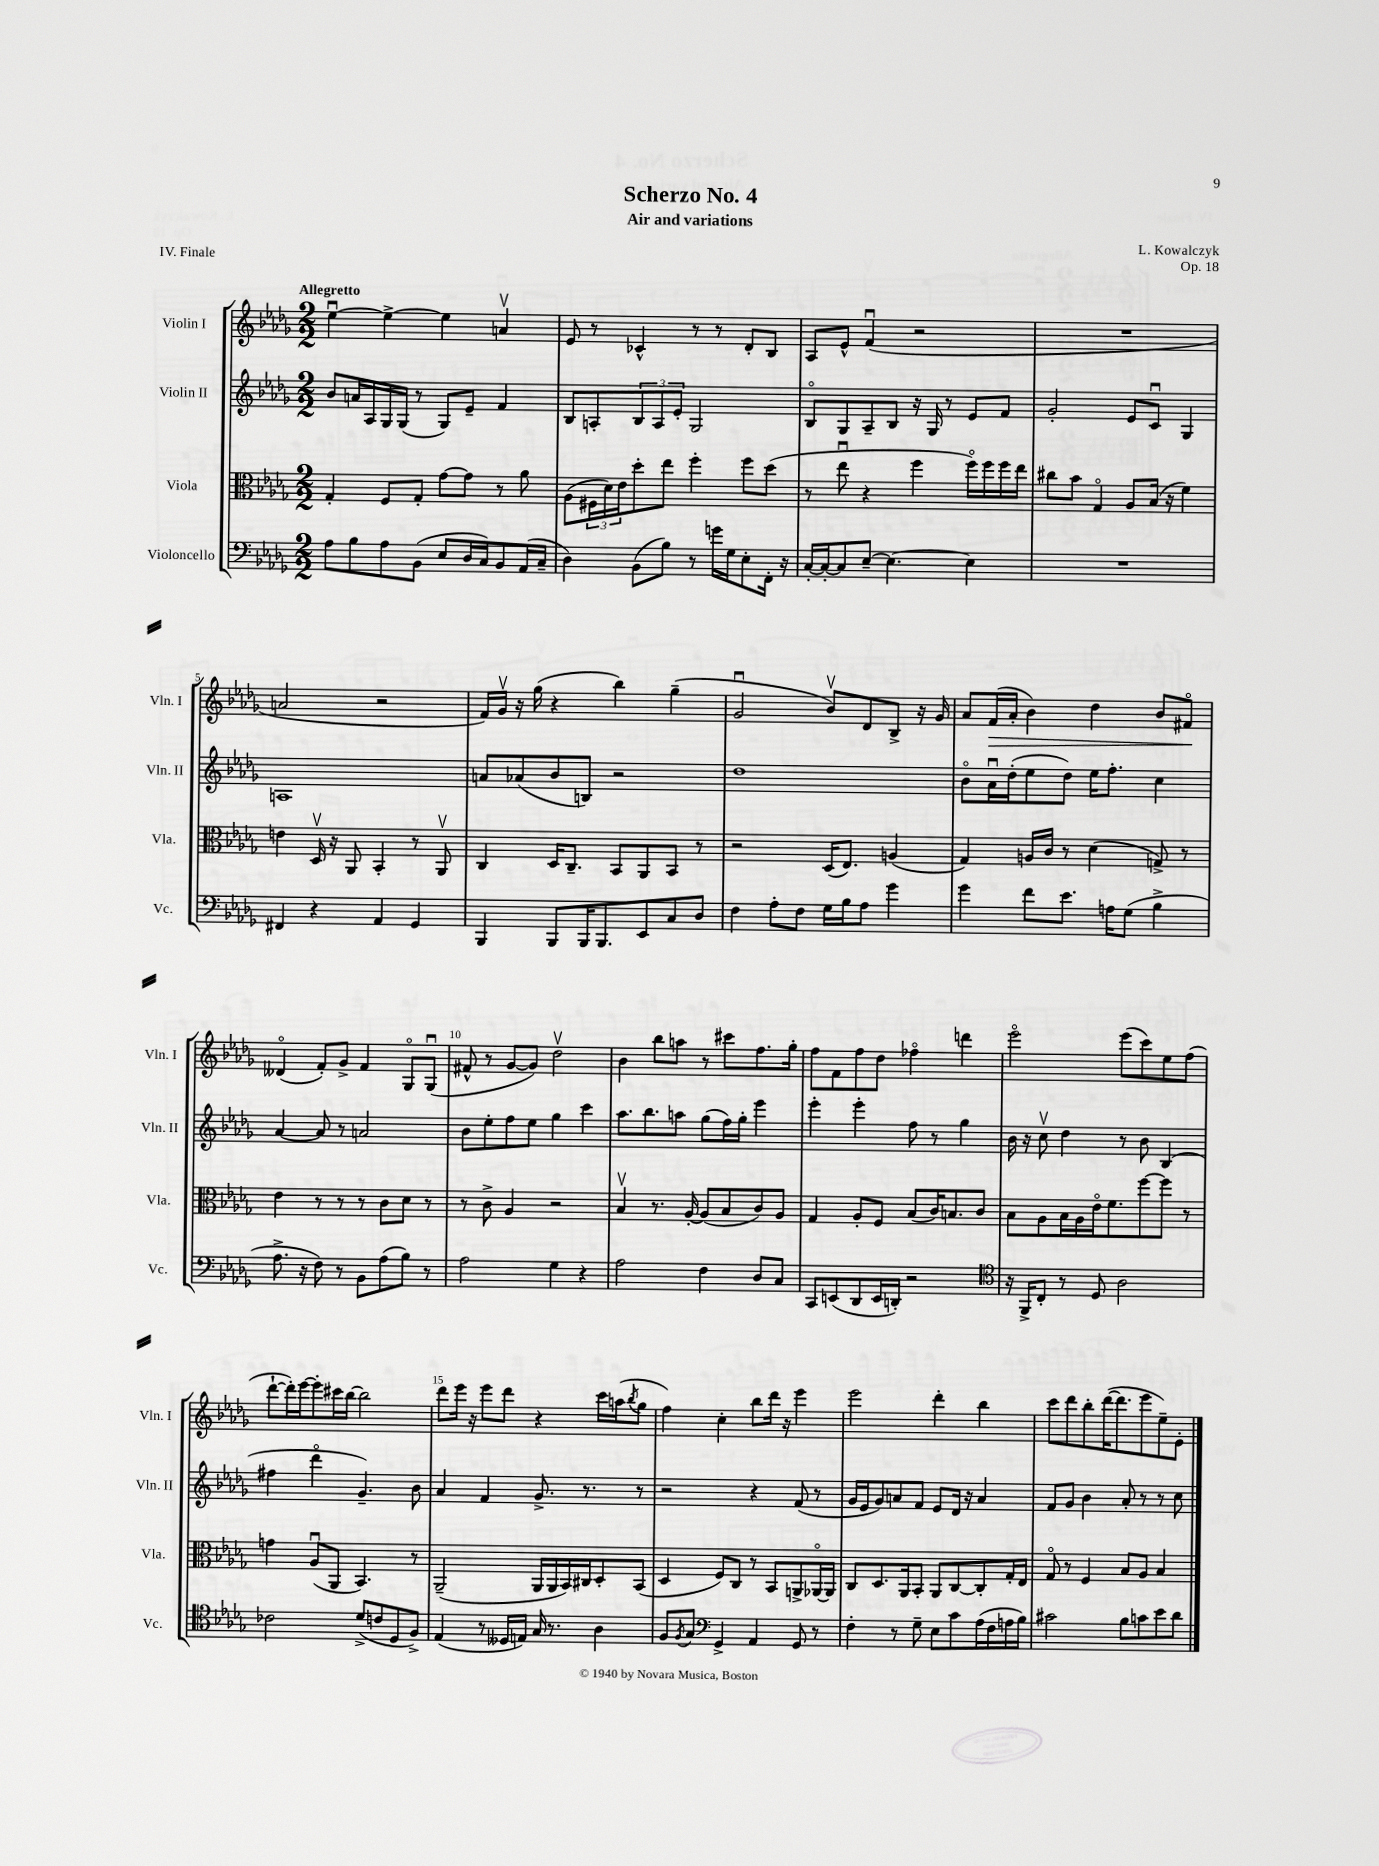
\header { title = "Scherzo No. 4" composer = "L. Kowalczyk" subtitle = "Air and variations" opus = "Op. 18" piece = "IV. Finale" }
<<
\new StaffGroup <<
\new Staff = "s0" \with { instrumentName = "Violin I" shortInstrumentName = "Vln. I" } {
    \clef treble \key des \major \numericTimeSignature \time 2/2 \tempo "Allegretto"
    ees''4~\downbow ees''4~-> ees''4 a'4\upbow |
    ees'8 r8 ces'4-^ r8 r8 des'8-. bes8 |
    aes8 ees'8-^ f'4\downbow( r2 |
    R1 |
    a'2 r2 |
    f'16) ges'16\upbow r16 ges''16( r4 bes''4) ges''4--( |
    ges'2\downbow bes'8\upbow) des'8 bes8-> r16 ges'16 |
    aes'8 f'16\>( aes'16-. bes'4) des''4 bes'8 fis'8\flageolet\! |
    deses'4\flageolet( f'8-.) ges'8-> f'4 ges8\flageolet ges8\downbow( |
    fis'8-^ r8 ges'8~ ges'8) des''2\upbow |
    bes'4 bes''8 a''8 r8 cis'''8 f''8. ges''16-. |
    f''8 f'8 f''8 des''8 fes''4\flageolet d'''4 |
    ees'''2\flageolet ees'''8( c'''8) ees''8 f''8( |
    des'''8~-! des'''16-.) ees'''16~ ees'''8-. cis'''16 bes''16~ bes''2 |
    des'''8 ees'''16 r16 ees'''8 des'''8 r4 c'''16 a''16( \acciaccatura { bes''8 } ges''8 |
    f''4) c''4-. bes''8 des'''16 r16 ees'''4 |
    ees'''2 des'''4-. bes''4 |
    c'''8 des'''8 bes''8-. des'''16~( des'''8. ees'''8 ees''8--) ees'8-. \bar "|." |
}
\new Staff = "s1" \with { instrumentName = "Violin II" shortInstrumentName = "Vln. II" } {
    \clef treble \key des \major \numericTimeSignature \time 2/2
    bes'8 a'16 aes16 ges16 ges16( r8 ges8) ees'8-- f'4 |
    bes8 a8-. \tuplet 3/2 { bes8 a8 ees'8-. } ges2 |
    bes8\flageolet ges8 aes8-- bes8 r16 ges16 r8 ees'8 f'8 |
    ges'2-. ees'8 c'8\downbow ges4 |
    a1 |
    a'8 aes'8( bes'8 b8) r2 |
    des''1 |
    bes'8\flageolet aes'16\downbow des''16-.( ees''8 des''8) ees''16 f''8.-. c''4 |
    aes'4~ aes'8 r8 a'2 |
    bes'8 ees''8-. f''8 ees''8 ges''4 c'''4 |
    aes''8. bes''8. a''8 ges''8( f''16) ges''16-. ees'''4 |
    ees'''4-. ees'''4-. f''8 r8 ges''4 |
    bes'16 r16 c''8\upbow des''4 r8 bes'8 bes4( |
    fis''4 des'''4\flageolet ges'4.--) bes'8 |
    aes'4 f'4 ges'8.-> r8. r8 |
    r2 r4 f'8( r8 |
    ges'16 ees'16 ges'8) a'8 f'8 ees'8 des'16 r16 a'4 |
    f'8 ges'8 bes'4 aes'8-. r8 r8 c''8 \bar "|." |
}
\new Staff = "s2" \with { instrumentName = "Viola" shortInstrumentName = "Vla." } {
    \clef alto \key des \major \numericTimeSignature \time 2/2
    ges4-. f8 ges8-. ges'8~ ges'8 r8 aes'8 |
    aes8( \tuplet 3/2 { fis16 des'16) ees'16 } des''8-. ees''8 f''4-. f''8 des''8( |
    r8 ees''8\downbow r4 f''4 f''16\flageolet) f''16 f''16 ees''16 |
    cis''8 bes'8 ges4\flageolet aes8 bes16( r16 f'4) |
    e'4 des16\upbow r16 aes,8 bes,4-. r8 aes,8\upbow |
    c4 des16 c8.-- bes,8 aes,8 bes,8 r8 |
    r2 des16( ees8.) a4( |
    ges4) a16 c'16 r8 des'4( g8->) r8 |
    ees'4 r8 r8 r8 c'8 des'8 r8 |
    r8 c'8-> aes4 r2 |
    bes4\upbow r8. aes16~-. aes8( bes8 c'8) aes8 |
    ges4 aes8-. f8 bes8( c'16) b8. c'8 |
    bes8 aes8 bes16 aes16 ees'16\flageolet f'8. f''8~ f''8 r8 |
    g'4 aes8\downbow( aes,8 bes,4.) r8 |
    aes,2--( aes,16 aes,16 bes,16) cis16 des8-. bes,8( |
    des4 f8) c8 r8 bes,8 a,8-> aes,16~\flageolet aes,16 |
    c8 des8. aes,16 bes,8-. aes,8 c8~ c8-. ges16-. ees16 |
    ges8\flageolet r8 f4 bes8 aes8 bes4 \bar "|." |
}
\new Staff = "s3" \with { instrumentName = "Violoncello" shortInstrumentName = "Vc." } {
    \clef bass \key des \major \numericTimeSignature \time 2/2
    aes8 bes8 aes8 bes,8( ees8 des16 c16) bes,8 aes,16( c16-- |
    des4) bes,8( bes8) r8 g'16 ges16 ees8-. f,16-. r16 |
    c16~-. c16~-. c8 ees8~-- ees4.~ ees4 |
    R1 |
    fis,4 r4 aes,4 ges,4 |
    bes,,4 bes,,8 bes,,16 bes,,8. ees,8 c8 des8 |
    f4 aes8-. f8 ges16 bes16 aes8 ges'4 |
    ges'4 f'8 ees'8. a16 ges8( bes4-> |
    aes8.-> r16 f8) r8 bes,8 aes8( bes8) r8 |
    aes2 ges4 r4 |
    aes2 f4 des8 c8 |
    c,8 e,8( des,8 e,16 d,16-.) r2 |
    \clef tenor r16 f,16-> c8-. r8 des8 aes2 |
    ces'2 des'8->( c'8 des8 f8->) |
    ees4( r8 deses16 e16) ges16 r8. aes4 |
    f8 \acciaccatura { f8 } ges8 \clef bass ges,4-> aes,4 ges,8 r8 |
    f4-. r8 ges8-- ees8 c'8 aes16( f16 a16 bes16) |
    cis'2 bes8 c'8 ees'8 des'8 \bar "|." |
}
>>
>>
\layout { \context { \Score \override BarNumber.break-visibility = ##(#f #t #t) barNumberVisibility = #(every-nth-bar-number-visible 5) } }
